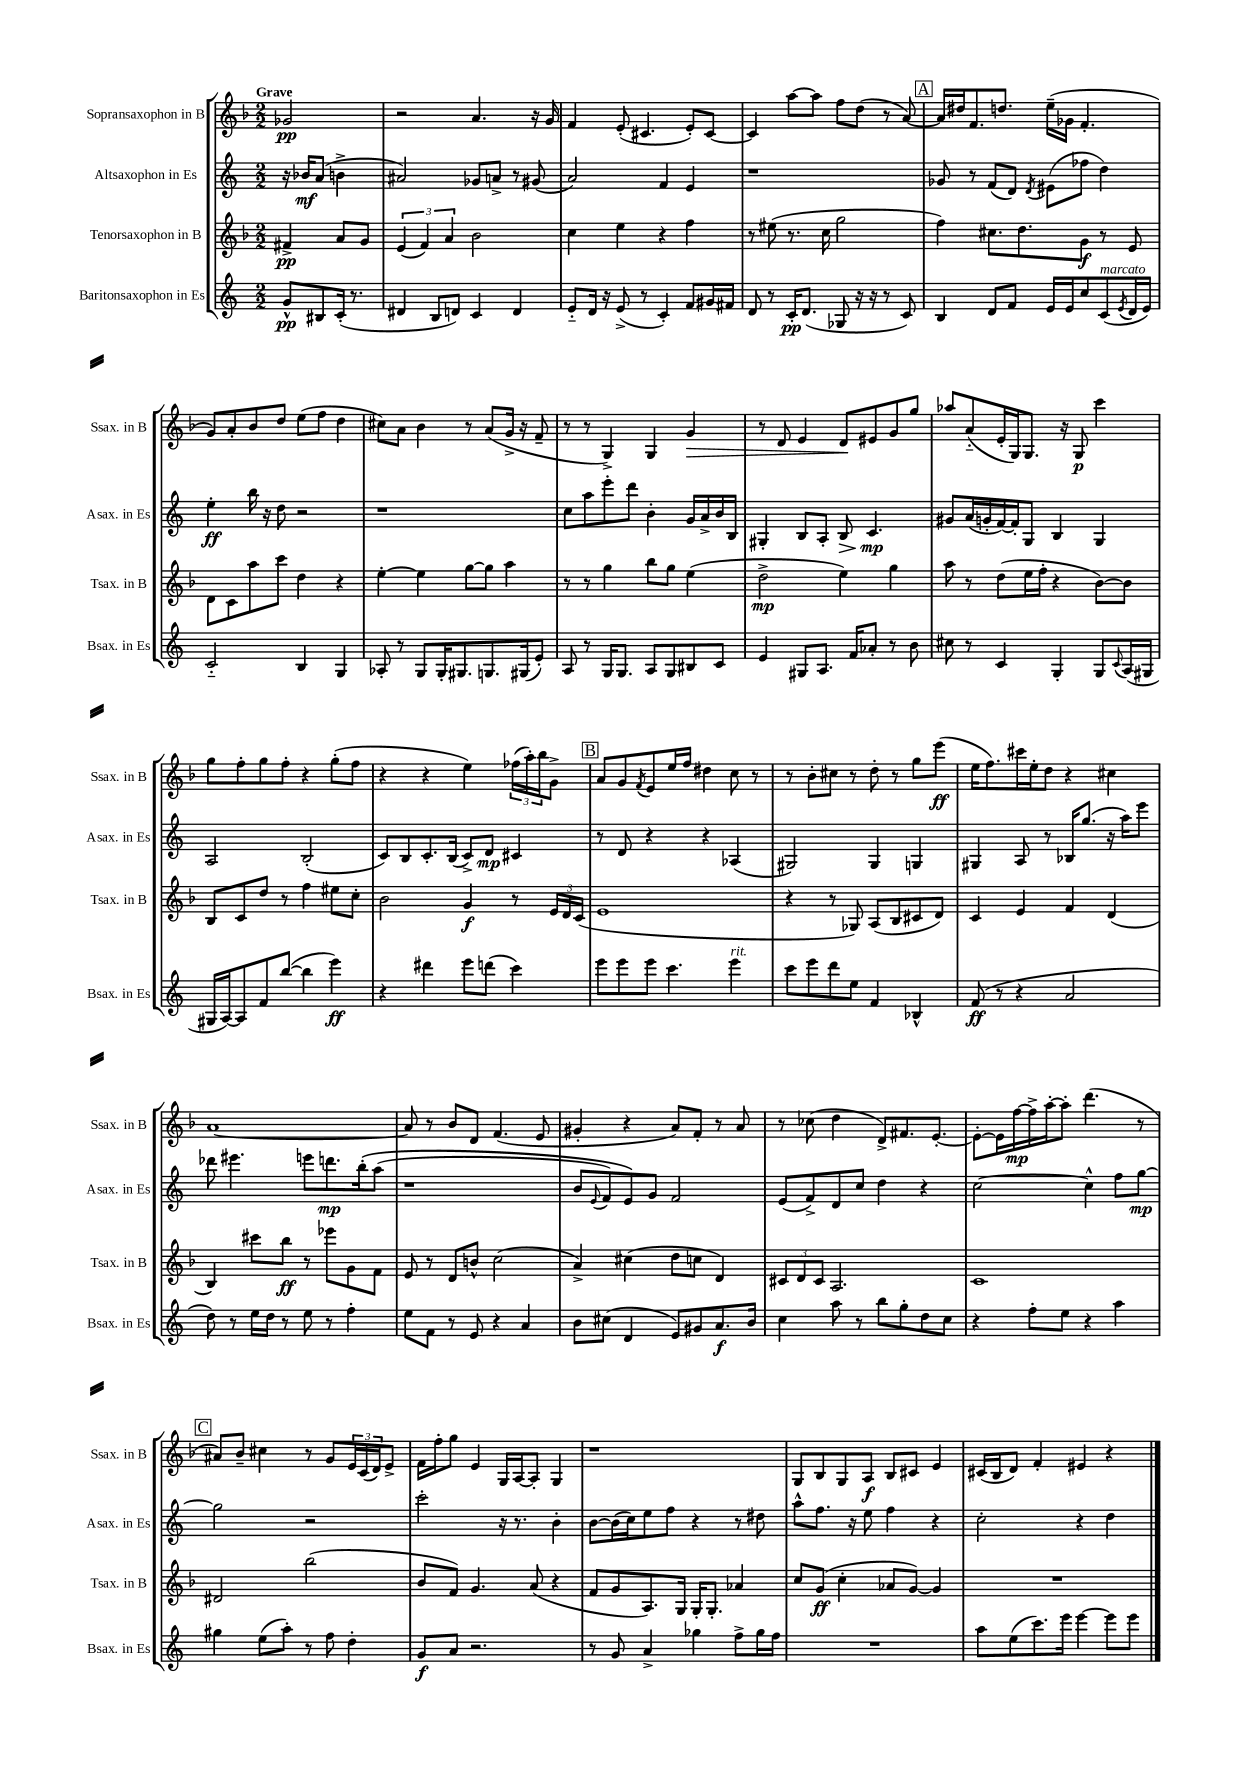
<<
\new StaffGroup <<
\new Staff = "s0" \with { instrumentName = "Sopransaxophon in B" shortInstrumentName = "Ssax. in B" } {
    \clef treble \key f \major \numericTimeSignature \time 2/2 \partial 2 \tempo "Grave"
    ges'2\pp |
    r2 a'4. r16 g'16 |
    f'4 e'8-.( cis'4. e'8-.) cis'8~ |
    cis'4 a''8~ a''8 f''8 d''8( r8 a'8~) |
    \mark \markup { \box "A" } a'16 dis''16 f'8. d''8. e''16--( ges'16 f'4.-. |
    g'8) a'8-. bes'8 d''8 e''8( f''8 d''4 |
    cis''8) a'8 bes'4 r8 a'8( g'16-> r16 f'8-- |
    r8 r8 g4->) g4 g'4\> |
    r8 d'8 e'4 d'8\! eis'8 g'8 g''8 |
    aes''8 a'8-_( e'16-. g16) g8. r16 g8\p c'''4 |
    g''8 f''8-. g''8 f''8-. r4 g''8-.( f''8 |
    r4 r4 e''4) \tuplet 3/2 { fes''16( a''16-.) bes''16 } g'8-> |
    \mark \markup { \box "B" } a'8 g'8 \acciaccatura { f'8 } e'8 e''16 f''16 dis''4 c''8 r8 |
    r8 bes'8-. cis''8 r8 d''8-. r8 g''8 e'''8\ff( |
    e''16 f''8.) cis'''16 e''16-. d''8 r4 cis''4 |
    a'1~ |
    a'8 r8 bes'8 d'8 f'4.( e'8 |
    gis'4-. r4 a'8) f'8-. r8 a'8 |
    r8 ces''8( d''4 d'8->) fis'8. e'8.~-. |
    e'8~-. e'16 f''16~\mp f''16-> a''16~-. a''8-. d'''4.( r8 |
    \mark \markup { \box "C" } ais'8) bes'8-- cis''4 r8 g'8 \tuplet 3/2 { e'16 c'16( d'16) } e'8-> |
    f'16 f''16-. g''8 e'4 g16 a16~ a8-. g4 |
    r1 |
    g8 bes8 g8 a8\f bes8 cis'8 e'4 |
    cis'16( bes16 d'8) f'4-. eis'4 r4 \bar "|." |
}
\new Staff = "s1" \with { instrumentName = "Altsaxophon in Es" shortInstrumentName = "Asax. in Es" } {
    \clef treble \key c \major \numericTimeSignature \time 2/2 \partial 2
    r16 bes'16\mf a'8( b'4-> |
    ais'2) ges'8 a'8-> r8 gis'8( |
    a'2) f'4 e'4 |
    r1 |
    \mark \markup { \box "A" } ges'8 r8 f'8( d'8) \acciaccatura { d'8 } eis'8( fes''8 d''4) |
    e''4-.\ff b''16 r16 d''8 r2 |
    r1 |
    c''8 a''8 e'''8-. d'''8 b'4-. g'16 a'16-> b'16 b16 |
    gis4-. b8 a8-. b8\> c'4.\mp\! |
    gis'8 a'16( g'16-. f'16~) f'16-. g8 b4 g4 |
    a2 b2-.( |
    c'8) b8 c'8.-. b16( c'8->) d'8\mp cis'4 |
    \mark \markup { \box "B" } r8 d'8 r4 r4 aes4( |
    gis2) gis4 g4 |
    gis4 a8 r8 bes16 g''8.( r16 a''16) e'''8 |
    des'''8 eis'''4. e'''8 d'''8.\mp b''16-.\( a''8( |
    r1 |
    b'8 \appoggiatura { e'8 } f'8) e'8\) g'8 f'2 |
    e'8( f'8->) d'8 c''8 d''4 r4 |
    c''2~ c''4-^ f''8 g''8~\mp |
    \mark \markup { \box "C" } g''2 r2 |
    c'''2-. r16 r8. b'4-. |
    b'8~ b'16( c''16) e''8 f''8 r4 r8 dis''8 |
    a''8-^ f''8. r16 e''8 f''4 r4 |
    c''2-. r4 d''4 \bar "|." |
}
\new Staff = "s2" \with { instrumentName = "Tenorsaxophon in B" shortInstrumentName = "Tsax. in B" } {
    \clef treble \key f \major \numericTimeSignature \time 2/2 \partial 2
    fis'4->\pp a'8 g'8 |
    \tuplet 3/2 { e'4( f'4) a'4 } bes'2 |
    c''4 e''4 r4 f''4 |
    r8 eis''8( r8. c''16 g''2 |
    \mark \markup { \box "A" } f''4) cis''8. d''8. g'8\f r8 e'8 |
    d'8 c'8 a''8 c'''8 d''4 r4 |
    e''4~-. e''4 g''8~ g''8 a''4 |
    r8 r8 g''4 bes''8 g''8 e''4( |
    d''2->\mp e''4) g''4 |
    a''8 r8 d''8( e''16 f''16-. r4 bes'8~) bes'8 |
    bes8 c'8 d''8 r8 f''4 eis''8 c''8-. |
    bes'2 g'4\f r8 \tuplet 3/2 { e'16 d'16 c'16( } |
    \mark \markup { \box "B" } e'1 |
    r4 r8 ges8) a8( bes8 cis'8 d'8) |
    c'4 e'4 f'4 d'4( |
    bes4) cis'''8 bes''8\ff r8 ees'''8 g'8 f'8 |
    e'8 r8 d'8 b'8-^ c''2( |
    a'4->) cis''4( d''8 c''8 d'4) |
    \tuplet 3/2 { cis'8 d'8 cis'8 } a2. |
    c'1 |
    \mark \markup { \box "C" } dis'2 bes''2( |
    bes'8 f'8) g'4. a'8( r4 |
    f'8 g'8 a8.) g16 g16-. g8.-. aes'4 |
    c''8 g'8\ff( c''4-. aes'8 g'8~) g'4 |
    R1 \bar "|." |
}
\new Staff = "s3" \with { instrumentName = "Baritonsaxophon in Es" shortInstrumentName = "Bsax. in Es" } {
    \clef treble \key c \major \numericTimeSignature \time 2/2 \partial 2
    g'8-^\pp bis8 c'16-.( r8. |
    dis'4 b8 d'8) c'4 d'4 |
    e'8-_ d'16 r16 e'8->( r8 c'4-.) f'8 gis'16 fis'16 |
    d'8 r8 c'16-.\pp d'8.( ges8 r16 r16 r8 c'8) |
    \mark \markup { \box "A" } b4 d'8 f'8 e'16 e'16 c''8 c'8^\markup { \italic "marcato" }( \acciaccatura { e'8 } d'16 e'16) |
    c'2-_ b4 g4 |
    aes8-. r8 g8 g16-. gis8. g8. gis16( e'8-.) |
    a8 r8 g16 g8. a8 g8 bis8 c'8 |
    e'4 gis8 a8. f'16 aes'8-. r8 b'8 |
    cis''8 r8 c'4 g4-. g8 \appoggiatura { c'8 } a16( gis16 |
    gis16 a16~) a8 f'8 b''8~( b''4 e'''4\ff) |
    r4 dis'''4 e'''8 d'''8( c'''4) |
    \mark \markup { \box "B" } e'''8 e'''8 e'''8 c'''4. e'''4^\markup { \italic "rit." } |
    c'''8 e'''8 d'''8 e''8 f'4 bes4-^ |
    f'8\ff( r8 r4 a'2 |
    d''8) r8 e''16 d''16 r8 e''8 r8 f''4-. |
    e''8 f'8 r8 e'8 r4 a'4 |
    b'8 cis''8( d'4 e'8) gis'8 a'8.\f b'16 |
    c''4 a''8 r8 b''8 g''8-. d''8 c''8 |
    r4 f''8-. e''8 r4 a''4 |
    \mark \markup { \box "C" } gis''4 e''8( a''8-.) r8 f''8 d''4-. |
    g'8\f a'8 r2. |
    r8 g'8 a'4-> ges''4 f''8-> ges''16 f''16 |
    R1 |
    a''8 e''8( c'''8.) e'''16 e'''4~ e'''8 e'''8 \bar "|." |
}
>>
>>
\layout { \context { \Score \remove "Bar_number_engraver" } }
